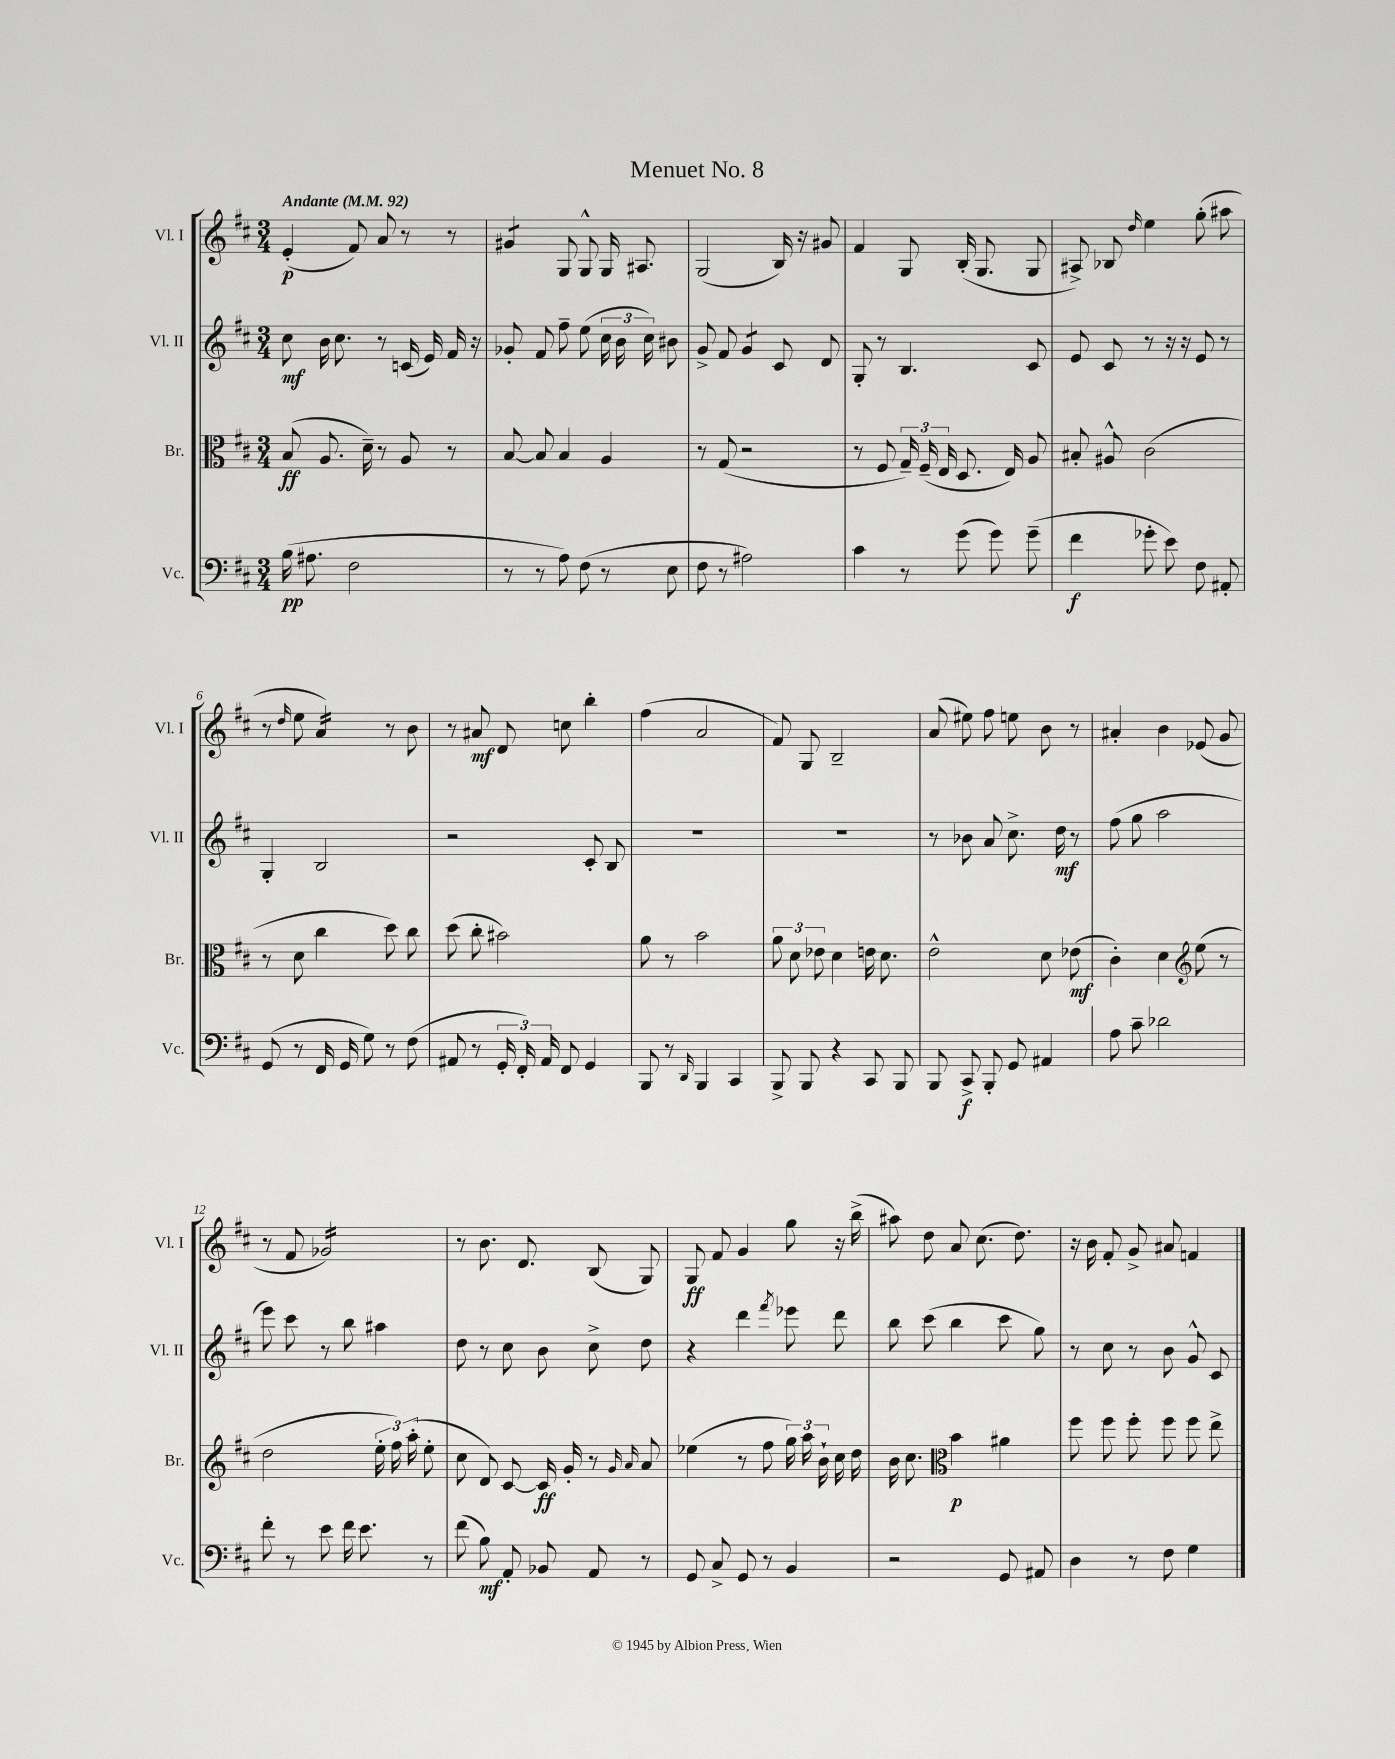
\header { title = "Menuet No. 8" }
<<
\new StaffGroup <<
\new Staff = "s0" \with { instrumentName = "Vl. I" shortInstrumentName = "Vl. I" } {
    \clef treble \key d \major \numericTimeSignature \time 3/4 \tempo "Andante" 4 = 92
    \autoBeamOff e'4-.\p( fis'8) a'8 r8 r8 |
    gis'4:8 g8 g8-^ g16 ais8. |
    g2( b16) r16 gis'8 |
    fis'4 g8 b16-.( g8. g8 |
    ais8->) bes8 \grace { d''16 } e''4 g''8-.( ais''8 |
    r8 \grace { d''16 } e''8 a'4:16) r8 b'8 |
    r8 ais'8\mf d'8 c''8 b''4-. |
    fis''4( a'2 |
    fis'8) g8 b2-- |
    a'8( eis''8) fis''8 e''8 b'8 r8 |
    ais'4-. b'4 ees'8( g'8 |
    r8 fis'8 ges'2:16) |
    r8 b'8. d'8. b8( g8) |
    g8\ff fis'8 g'4 g''8 r16 b''16->( |
    ais''8) d''8 a'8 cis''8.( d''8.) |
    r16 b'16 fis'8-. g'8-> ais'8 f'4 \bar "|." |
}
\new Staff = "s1" \with { instrumentName = "Vl. II" shortInstrumentName = "Vl. II" } {
    \clef treble \key d \major \numericTimeSignature \time 3/4
    \autoBeamOff cis''8\mf b'16 cis''8. r8 c'16( e'16) fis'16 r16 |
    ges'8-. fis'8 fis''8-- e''8( \tuplet 3/2 { cis''16 b'16 cis''16) } bis'8 |
    g'8-> fis'8 g'4:8 cis'8 d'8 |
    g8-. r8 b4. cis'8 |
    e'8 cis'8 r8 r16 r16 e'8 r8 |
    g4-. b2 |
    r2 cis'8-. b8 |
    R2. |
    R2. |
    r8 bes'8 a'8 cis''8.-> d''16\mf r8 |
    fis''8( g''8 a''2 |
    e'''8) cis'''8 r8 b''8 ais''4 |
    d''8 r8 cis''8 b'8 cis''8-> d''8 |
    r4 d'''4 \acciaccatura { fis'''8 } ees'''8 d'''8 |
    b''8 cis'''8( b''4 cis'''8 g''8) |
    r8 cis''8 r8 b'8 g'8-^ cis'8 \bar "|." |
}
\new Staff = "s2" \with { instrumentName = "Br." shortInstrumentName = "Br." } {
    \clef alto \key d \major \numericTimeSignature \time 3/4
    \autoBeamOff b8\ff( a8. d'16--) r8 a8 r8 |
    b8~ b8 b4 a4 |
    r8 g8( r2 |
    r8 fis8 \tuplet 3/2 { g16--) fis16--( e16 } d8. e16) a8 |
    bis8-. ais8-^ cis'2( |
    r8 d'8 cis''4 d''8) cis''8 |
    d''8( cis''8-. bis'2) |
    a'8 r8 b'2 |
    \tuplet 3/2 { a'8 d'8 ees'8 } d'4 e'16 d'8. |
    e'2-^ d'8 ees'8\mf( |
    cis'4-.) d'4 \clef treble e''8( r8 |
    d''2 \tuplet 3/2 { e''16-. fis''16) a''16-.( } e''8-. |
    cis''8 d'8) cis'8~ cis'16\ff g'16-. r8 \grace { g'16 a'16 } a'8 |
    ees''4( r8 fis''8 \tuplet 3/2 { g''16) a''16 b'16-! } cis''16 d''16 |
    b'16 cis''8. \clef alto b'4\p ais'4 |
    fis''8 fis''8 fis''8-. fis''8 fis''8 e''8-> \bar "|." |
}
\new Staff = "s3" \with { instrumentName = "Vc." shortInstrumentName = "Vc." } {
    \clef bass \key d \major \numericTimeSignature \time 3/4
    \autoBeamOff b16\pp( ais8. fis2 |
    r8 r8 a8) fis8( r8 e8 |
    fis8 r8 ais2) |
    cis'4 r8 g'8( g'8) g'8--( |
    fis'4\f ges'8-. e'8) fis8 ais,8-. |
    g,8( r8 fis,16 g,16 g8) r8 fis8( |
    ais,8 r8 \tuplet 3/2 { g,16-. fis,16-.) ais,16 } fis,8 g,4 |
    b,,8 r8 \grace { d,16 } b,,4 cis,4 |
    b,,8-> b,,8 r4 cis,8 b,,8 |
    b,,8 cis,8->\f b,,8-. g,8 ais,4 |
    a8 cis'8-- des'2 |
    fis'8-. r8 e'8 fis'16 e'8. r8 |
    fis'8( b8\mf) a,8-. bes,8 a,8 r8 |
    g,8 cis8-> g,8 r8 b,4 |
    r2 g,8 ais,8 |
    d4 r8 fis8 g4 \bar "|." |
}
>>
>>
